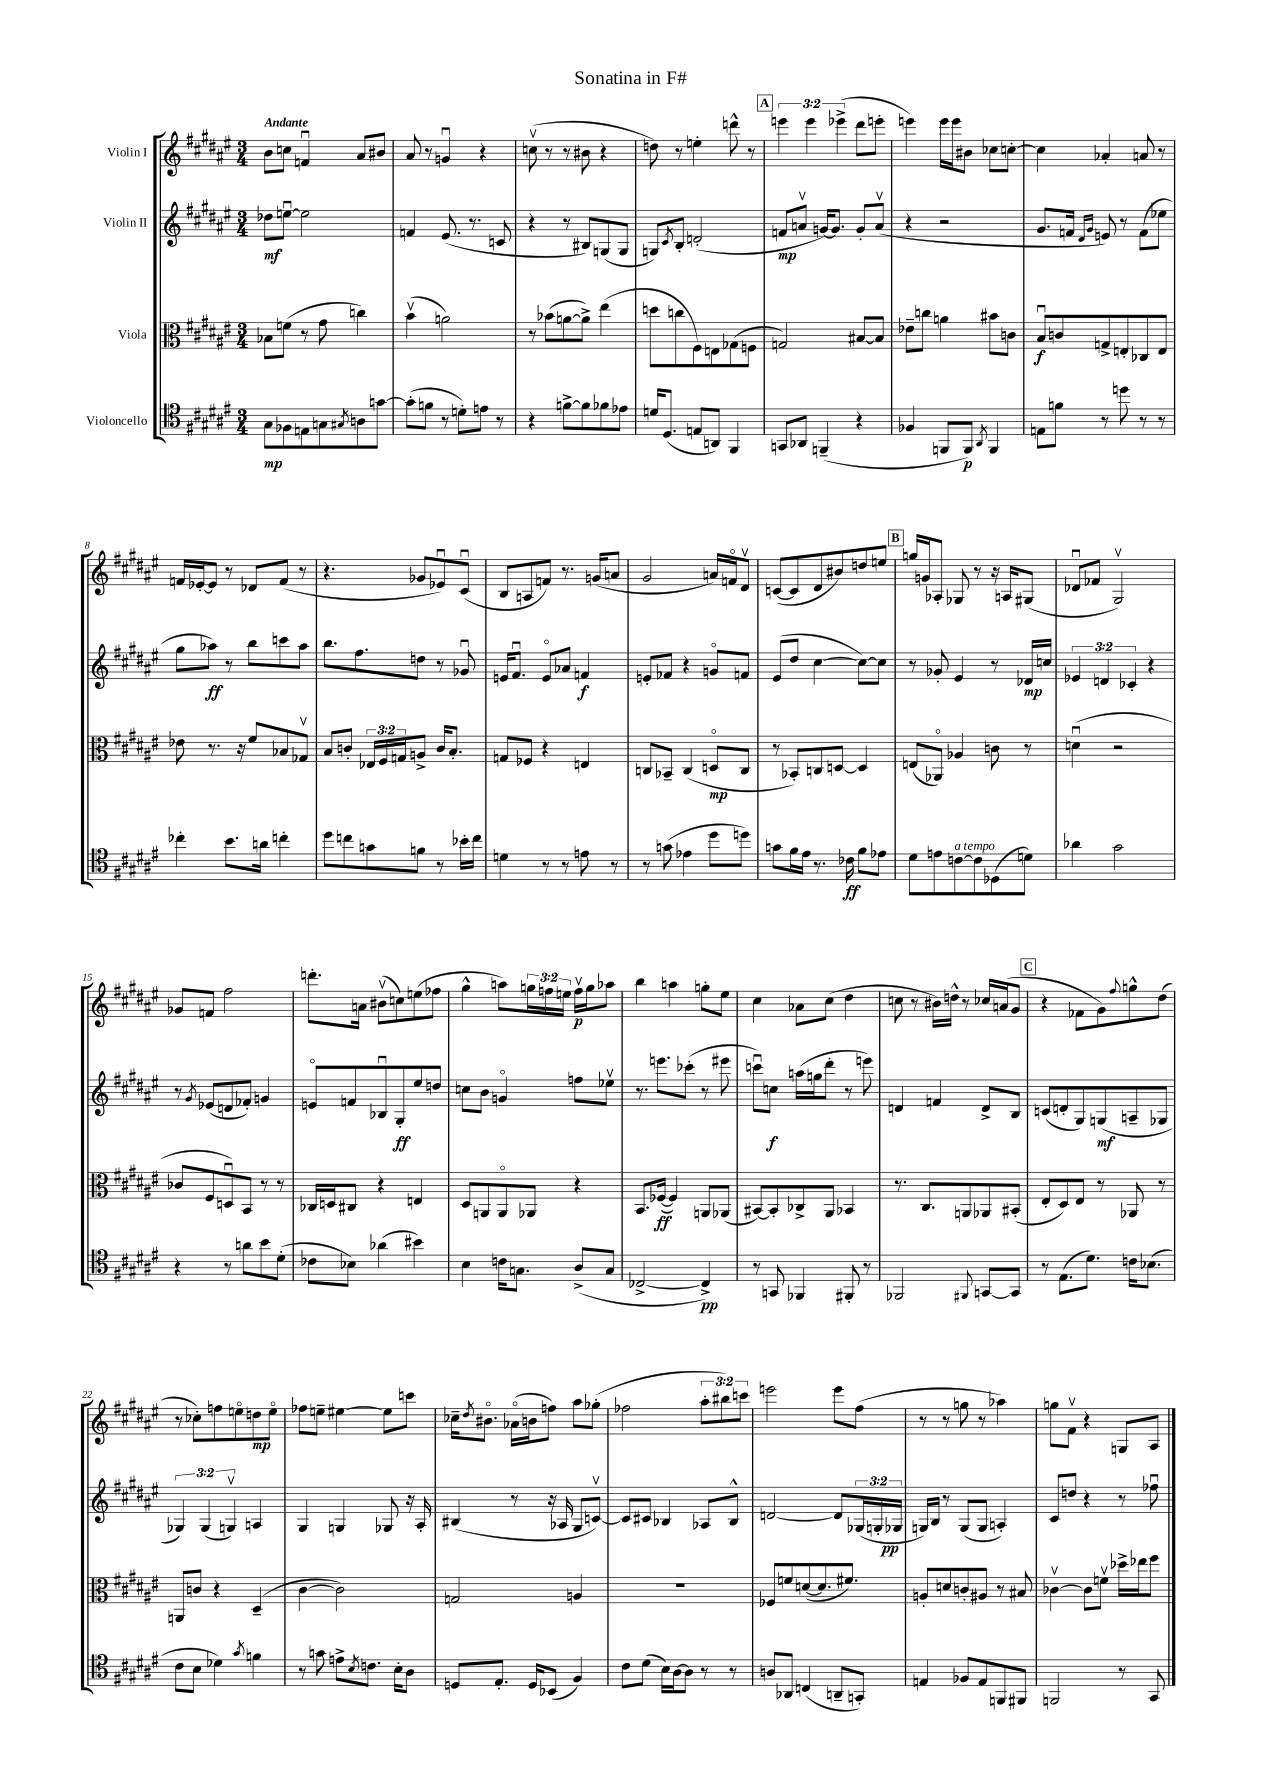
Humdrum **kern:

**kern	**kern	**kern	**kern
*staff4	*staff3	*staff2	*staff1
*clefC4	*clefC3	*clefG2	*clefG2
*k[f#c#g#d#a#e#]	*k[f#c#g#d#a#e#]	*k[f#c#g#d#a#e#]	*k[f#c#g#d#a#e#]
*M3/4	*M3/4	*M3/4	*M3/4
8G#	8B-	8dd-	8b
8F-	(8f	[8eeu	8cc
8E	8r	2ee]	4fu
8G	8g#	.	.
8qG#	.	.	.
8A	4cc)	.	8a#
[8g	.	.	8b#
=	=	=	=
(8g']	(4bv	4f	8a#
8f	.	.	8r
8r	2a)	(8.e#	4gu
8d')	.	.	.
.	.	8.r	.
8e	.	.	4r
8r	.	8c	.
=	=	=	=
4r	8r	4r	(8ccv
.	(8b-	.	8r
[8f^	[8a	8r	8r
8f]	8a^])	8B#)	8b#
8f-	(4ee#	(8G	4r
8e-	.	8G	.
=	=	=	=
16d	8dd	8G)	8dd)
(8.D#	.	.	.
.	.	8qc#	.
.	8cc	8B'	8r
8E	8F#)	(2d'	4ee'
8AA)	8E	.	.
4FF#	(8G-	.	8ddd^^
.	8F	.	8r
=	=	=	=
8GG	2G)	8f	6eee
8AA-	.	8av	.
.	.	.	6eee
(4FF~	.	[16g)	.
.	.	8.g]	.
.	.	.	(6eee-^
4r	[8B#	8g'	8ddd#
.	8B#]	(8av	8eee'
=	=	=	=
4F-	8e-~	4r	4eee)
.	8cc	.	.
8FF	4a	2r	16eee
.	.	.	16eee
8FF)	.	.	8b#
8qAA#	.	.	.
4FF	8b#	.	8cc-
.	8c	.	[8cc'
=	=	=	=
8E	8Bu	8.g#	4cc]
8f	8c	.	.
.	.	16f	.
.	.	16qqd#	.
.	.	16qqg#	.
8r	8G^	8e)	4a-'
8dd	8E'	8r	.
8r	8C-	(8f	8a
8r	8E	8ee-	8r
=	=	=	=
4cc-'	8e-	8gg#	16f
.	.	.	[16e-'
.	8.r	8aa-)	8e-]
8.b	.	8r	8r
.	16r	.	.
.	8f#	8bb	8d-
16a	.	.	.
4cc'	8B-	8ccc	(8f
.	8G-v	8aa-	8r
=	=	=	=
8dd#	8B	8.bb	4.r
8cc	8c'	.	.
.	.	8.ff#	.
8g	24E-	.	.
.	24F#	.	.
.	24G	.	.
8f	8A^	8dd	8g-
8r	16c	8r	8e-u)
.	8.B'	.	.
16b-'	.	8g-u	(8c#u
16cc	.	.	.
=	=	=	=
4d	8G	16e	8B
.	.	8.f#u	.
.	8F-	.	8A
8r	4r	8eo	8f)
8r	.	8a-	8.r
8e	4E	4f	.
.	.	.	(16g
8r	.	.	8a
=	=	=	=
8r	8C	8e'	2g#
(8g	8BB-~	8f-	.
4e-	(4C	4r	.
8dd#	8Do	8go	16a)
.	.	.	16fo
8dd)	8C	8f	8d#v
=	=	=	=
8g	8r	(8e#	([8c
16f#	8BB-')	8dd#	8c]
16e#	.	.	.
8.r	8C	[4cc#	8d#
.	[8D	.	8b#)
16c-	.	.	.
8f#	4D]	8cc#_)	8dd
8e-	.	8cc#]	8ee
=	=	=	=
8d#	(8E	8r	16gg
.	.	.	16g
8e	8AA-o)	8g-'	8A-'
[8c	4A-	4e#	8G-
8c]	.	.	8r
(8D-	8c	8r	16r
.	.	.	16A
8d)	8r	16d-	(8G#
.	.	16cc	.
=	=	=	=
4a-	(4du	6e-	8d-u
.	.	.	8f-
.	.	6d	.
2g#	2r	.	2G#v)
.	.	6c-'	.
.	.	4r	.
=	=	=	=
4r	8c-	8r	8g-
.	.	8qg#	.
.	8F#	(8e-	8f
8r	8Du)	8d	2ff#
8a	8BB	8f-')	.
8b	8r	4g	.
(8d#'	8r	.	.
=	=	=	=
8c-	16C-	8eo	8.ddd'
.	16D	.	.
8B-)	8C#	8f	.
.	.	.	16a
(4a-	4r	8B-u	(8b#v
.	.	8G#'	8cc)
4b#)	4E	8ee#	(8ee
.	.	8dd	8ff-
=	=	=	=
4B	8D#	8cc	4gg#^^
.	8AA	8b	.
16c	8AAo	4go	8aa)
8.G	.	.	.
.	8AA-	.	24gg
.	.	.	24ff
.	.	.	24ee
(8A#^	4r	8ff	16ffv
.	.	.	16gg
8G	.	8ee-v	8aa-
=	=	=	=
[2C-^	8.BB	8.r	4bb
.	([16F-	8.eee	.
.	4F-])	.	4aa
.	.	(8ccc-'	.
4C-^])	8AA	8r	8gg'
.	(8AA-	8eee#	8ee#
=	=	=	=
8r	[8BB#)	8cccu)	4cc#
8GG	8BB#']	8cc	.
4FF-	8C-^	(16aa	8a-
.	.	16gg	.
.	8AA#	8ddd#'	(8cc#
8FF#'	4BB-	8r	4dd#
8r	.	8eee)	.
=	=	=	=
2FF-	8.r	4d	8cc
.	.	.	8r
.	8.C#	.	.
.	.	4f	16b#)
.	.	.	16dd^^
.	8AA	.	8r
8qqFF#	.	.	.
[8GG	8AA-	8d^	16cc-
.	.	.	(16a
8GG]	(8BB#'	8B	8g#
=	=	=	=
8r	8E#'	(8c	4r
(8.E#	8D#)	8d'	.
.	8E#	8G#)	8f-
8.d#)	.	.	.
.	8r	(8G	8g#)
.	.	.	8qqff#
16c	8AA-	8A~	8gg^^
(8.B-	.	.	.
.	8r	8G-	(8dd#
=	=	=	=
8c#	8AA	6G-)	8r
8B	8c	.	8cc-')
.	.	(6G-	.
4d-)	4r	.	8ff
.	.	6Gv)	.
.	.	.	8eeo
8qg#	.	.	.
4f	(4D#~	4A	8dd
.	.	.	8eeo
=	=	=	=
8r	[4c#	4G#	8ff-
8g	.	.	8ee~
8e^	2c#])	4G	[4ee#
8qB	.	.	.
8.c	.	.	.
.	.	8G-	8ee#]
16B'	.	.	.
8A#	.	16r	8ccc
.	.	16A#'	.
=	=	=	=
8D	2G	(4B#	16cc-~
.	.	.	8qdd#
.	.	.	8.b#o
8.E#'	.	.	.
.	.	8r	(16a-o
16D	.	.	16b
(8BB-	.	16r	8ff)
.	.	16A-	.
4F#)	4A	8G#	8aa#
.	.	[8cv)	(8gg-'
=	=	=	=
8c#	2.r	8c]	2ff-
(8d#	.	8c#	.
16B)	.	4B-	.
[16A#	.	.	.
8A#]	.	.	.
8r	.	8A-	12aa#'
.	.	.	12bb#)
8r	.	8B-^^	.
.	.	.	12ccc
=	=	=	=
8A	8F-	[2d	2eee
8AA-	8f	.	.
(4C	([8d	.	.
.	8.d]	.	.
8AA~	.	8d]	8eee
.	8.f#)	.	.
8GG')	.	(24G-	(8ff#
.	.	24G'	.
.	.	24G-	.
=	=	=	=
4E	8A'	16G)	8r
.	.	16B	.
.	8d	8r	8r
8F-	8c'	(8G	8gg
8E	8A#	8G	8r
8FF	8r	4A')	4aa-)
8FF#	8B#	.	.
=	=	=	=
2FF	[4c-v	8c#	8gg
.	.	8dd	8f#v
.	8c-]	4r	4r
.	8fv	.	.
8r	16dd-^	8r	8G
.	16ee-	.	.
8GG#	8ff#	8ff-u	8A#
==	==	==	==
*-	*-	*-	*-
